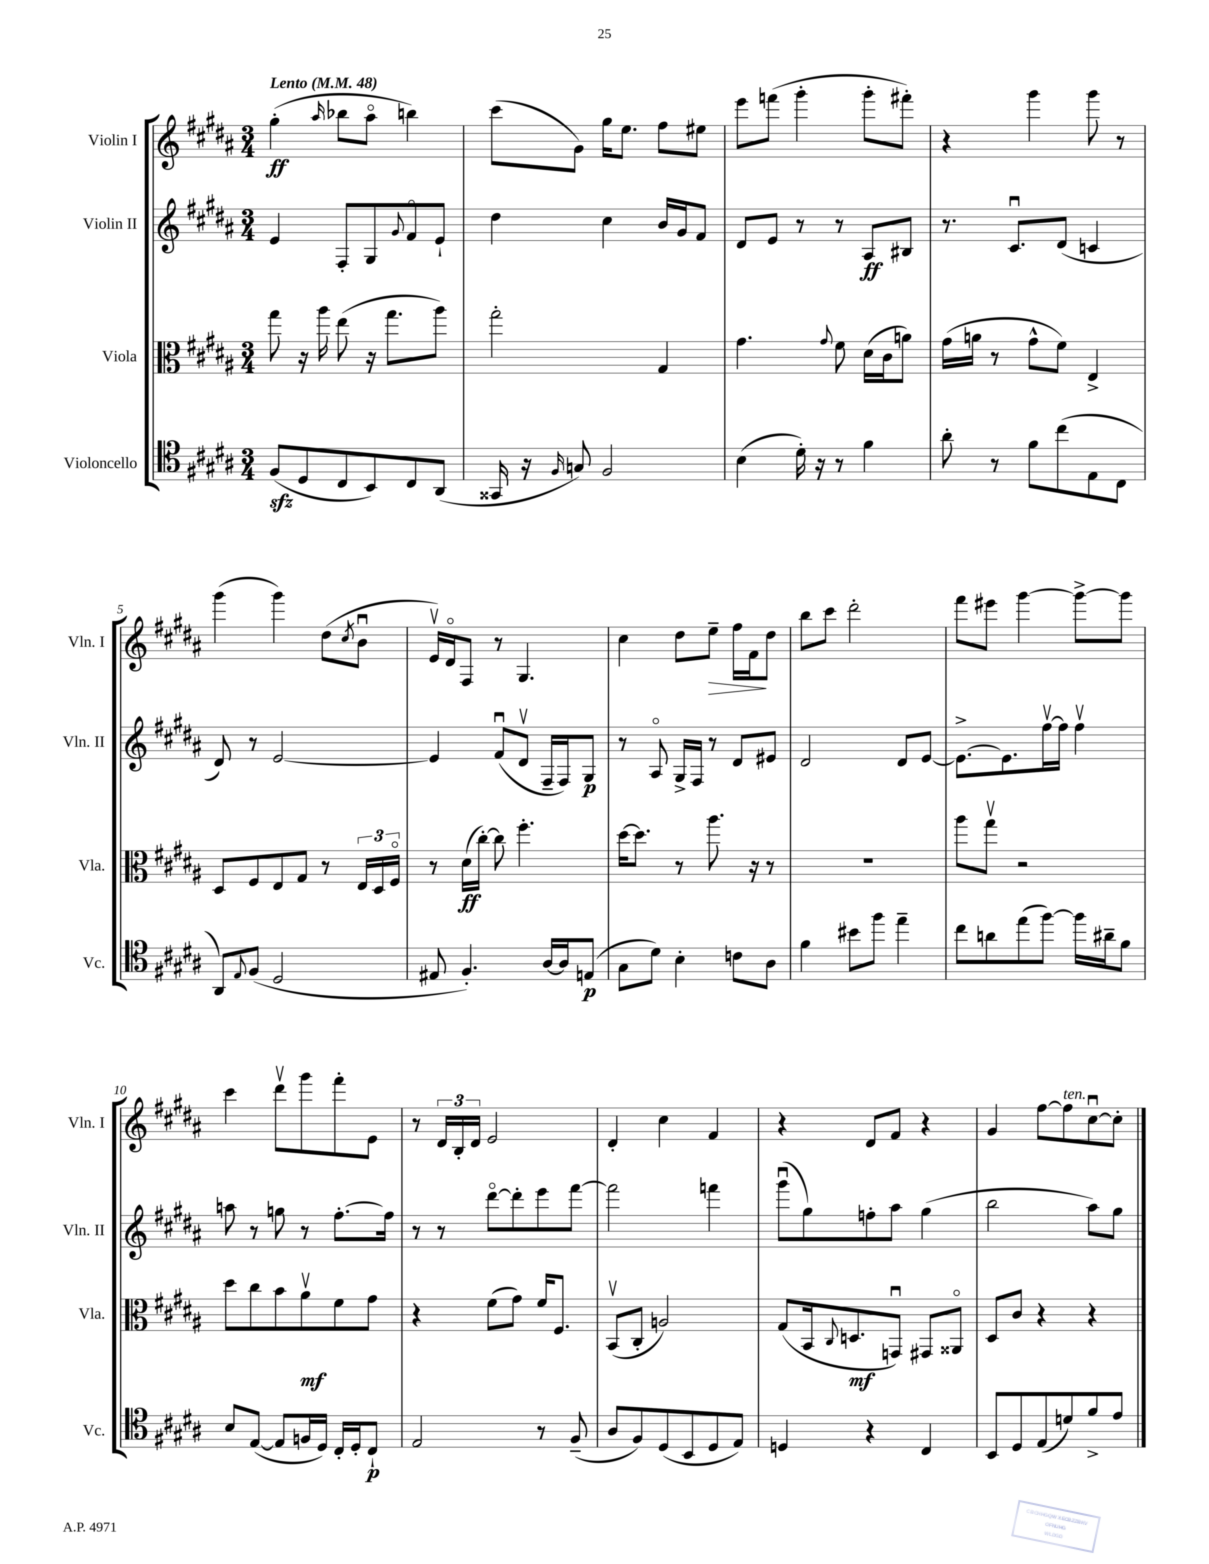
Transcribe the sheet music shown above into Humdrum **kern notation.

**kern	**dynam	**kern	**dynam	**kern	**dynam	**kern	**dynam
*part4	*part4	*part3	*part3	*part2	*part2	*part1	*part1
*staff4	*staff4	*staff3	*staff3	*staff2	*staff2	*staff1	*staff1
*I"Violoncello	*	*I"Viola	*	*I"Violin II	*	*I"Violin I	*
*I'Vc.	*	*I'Vla.	*	*I'Vln. II	*	*I'Vln. I	*
*clefC4	*	*clefC3	*	*clefG2	*	*clefG2	*
*k[f#c#g#d#a#]	*	*k[f#c#g#d#a#]	*	*k[f#c#g#d#a#]	*	*k[f#c#g#d#a#]	*
*M3/4	*	*M3/4	*	*M3/4	*	*M3/4	*
*MM48	*	*MM48	*	*MM48	*	*MM48	*
=1	=1	=1	=1	=1	=1	=1	=1
!	!	!	!	!	!	!LO:TX:a:B:t=Lento	!
(8F#zz/L	.	8gg#\	.	4e/	.	(4gg#'\	ff
8D#/	.	16r	.	.	.	.	.
.	.	16aa#\	.	.	.	.	.
.	.	.	.	.	.	16qqaa#/	.
8C#/	.	(8ee\	.	8F#'/L	.	8bb-X\L	.
8BB/)	.	16r	.	8G#/	.	8aa#\J	.
.	.	8.gg#\L	.	.	.	.	.
.	.	.	.	8qqg#/	.	.	.
8C#/	.	.	.	8f#/	.	4bbn\)	.
(8AA#/J	.	8aa#\J)	.	8e`/J	.	.	.
=2	=2	=2	=2	=2	=2	=2	=2
16GG##X/	.	2gg#'\	.	4dd#\	.	(8ccc#\L	.
16r	.	.	.	.	.	.	.
16qqF#/	.	.	.	.	.	.	.
8Gn/)	.	.	.	.	.	8g#\J)	.
2F#/	.	.	.	4cc#\	.	16gg#\KL	.
.	.	.	.	.	.	8.ee\J	.
.	.	4G#/	.	16b/LL	.	8ff#\L	.
.	.	.	.	16g#/J	.	.	.
.	.	.	.	8f#/J	.	8ee#X\J	.
=3	=3	=3	=3	=3	=3	=3	=3
(4B\	.	4.g#\	.	8d#/L	.	8eee\L	.
.	.	.	.	8e/J	.	(8fffn\J	.
16d#'\)	.	.	.	8r	.	4ggg#'\	.
16r	.	.	.	.	.	.	.
.	.	8qqg#/	.	.	.	.	.
8r	.	8f#\	.	8r	.	.	.
4f#\	.	(16d#\LL	.	8A#/L	ff	8ggg#'\L	.
.	.	16c#\J	.	.	.	.	.
.	.	8an\J)	.	8B#X/J	.	8fff#X'\J)	.
=4	=4	=4	=4	=4	=4	=4	=4
8a#'\	.	(16g#\LL	.	8.r	.	4r	.
.	.	16an\JJ	.	.	.	.	.
8r	.	8r	.	.	.	.	.
.	.	.	.	8.c#u/L	.	.	.
8f#\L	.	8g#^^\L	.	.	.	4ggg#\	.
(8cc#\	.	8f#\J)	.	(8d#/J	.	.	.
8E\	.	4E^/	.	4cn/	.	8ggg#\	.
8C#\J	.	.	.	.	.	8r	.
!!LO:LB:g=z
=5	=5	=5	=5	=5	=5	=5	=5
8AA#/L)	.	8D#/L	.	8d#/)	.	(4ggg#\	.
8qqE/	.	.	.	.	.	.	.
(8F#/J	.	8F#/	.	8r	.	.	.
2D#/	.	8E/	.	[2e/	.	4ggg#\)	.
.	.	8G#/J	.	.	.	.	.
.	.	8r	.	.	.	(8dd#\L	.
.	.	.	.	.	.	8qcc#/	.
.	.	24E/LL	.	.	.	8bu\J	.
.	.	24D#/	.	.	.	.	.
.	.	24F#/JJ	.	.	.	.	.
=6	=6	=6	=6	=6	=6	=6	=6
8E#X/	.	8r	.	4e/]	.	16ev/LL)	.
.	.	.	.	.	.	16d#/J	.
4.F#'/)	.	(16d#\LL	ff	.	.	8F#/J	.
.	.	[16cc#'\JJ)	.	.	.	.	.
.	.	8cc#\]	.	(8f#u/L	.	8r	.
.	.	4.ff#'\	.	8d#v/J	.	4.G#/	.
[16A#/LL	.	.	.	16F#~/LL	.	.	.
16A#/J]	.	.	.	16F#/J)	.	.	.
(8En/J	p	.	.	8G#/J	p	.	.
=7	=7	=7	=7	=7	=7	=7	=7
8G#\L	.	[16dd#\KL	.	8r	.	4cc#\	.
.	.	8.dd#\J]	.	.	.	.	.
8d#\J)	.	.	.	8A#/	.	.	.
4B'\	.	8r	.	16G#^/LL	.	8dd#\L	.
.	.	.	.	16F#/JJ	.	.	.
!	!	!	!	!	!	!	!LO:HP:b
.	.	8.aa#\	.	8r	.	8ee~\J	>
8cn\L	.	.	.	8d#/L	.	16ff#\LL	.
.	.	16r	.	.	.	16f#\J	.
8A#\J	.	8r	.	8e#X/J	.	8dd#\J	]
=8	=8	=8	=8	=8	=8	=8	=8
4f#\	.	2.r	.	2d#/	.	8bb\L	.
.	.	.	.	.	.	8ccc#\J	.
8b#X\L	.	.	.	.	.	2ddd#'\	.
8ff#\J	.	.	.	.	.	.	.
4ee~\	.	.	.	8d#/L	.	.	.
.	.	.	.	[8e/J	.	.	.
=9	=9	=9	=9	=9	=9	=9	=9
8cc#\L	.	8aa#\L	.	8.e^\L_	.	8fff#\L	.
8an\	.	8gg#v\J	.	.	.	8eee#X\J	.
.	.	.	.	8.e\]	.	.	.
(8ee\	.	2r	.	.	.	[4ggg#\	.
[8ff#\J)	.	.	.	[16ff#v\L	.	.	.
.	.	.	.	16ff#\JJ]	.	.	.
16ff#\LL]	.	.	.	4ff#v\	.	8ggg#^\L_	.
16a#X~\J	.	.	.	.	.	.	.
8f#\J	.	.	.	.	.	8ggg#\J]	.
!!LO:LB:g=z
=10	=10	=10	=10	=10	=10	=10	=10
8B/L	.	8dd#\L	.	8aan\	.	4ccc#\	.
([8E/J	.	8cc#\	.	8r	.	.	.
8E/L]	.	8b\	.	8ggn\	.	8ddd#v\L	.
16Fn/L	.	8a#v\	mf	8r	.	8ggg#\	.
16D#/JJ)	.	.	.	.	.	.	.
16C#'/LL	.	8f#\	.	[8.ff#'\L	.	8fff#'\	.
16D#'/J	.	.	.	.	.	.	.
8C#`/J	p	8g#\J	.	.	.	8e\J	.
.	.	.	.	16ff#\Jk]	.	.	.
=11	=11	=11	=11	=11	=11	=11	=11
2E/	.	4r	.	8r	.	8r	.
.	.	.	.	8r	.	24d#/LL	.
.	.	.	.	.	.	24B'/	.
.	.	.	.	.	.	24d#/JJ	.
.	.	(8f#\L	.	[8ddd#\L	.	2e/	.
.	.	8g#\J)	.	8ddd#'\]	.	.	.
8r	.	16f#/KL	.	8eee\	.	.	.
.	.	8.F#/J	.	.	.	.	.
(8F#~/	.	.	.	[8fff#\J	.	.	.
=12	=12	=12	=12	=12	=12	=12	=12
8A#/L	.	(8BBv/L	.	2fff#\]	.	4d#'/	.
8F#/)	.	8C#'/J	.	.	.	.	.
(8D#/	.	2An/)	.	.	.	4cc#\	.
8BB/	.	.	.	.	.	.	.
8D#/	.	.	.	4fffn\	.	4f#/	.
8E/J)	.	.	.	.	.	.	.
=13	=13	=13	=13	=13	=13	=13	=13
4Dn/	.	(8G#/L	.	(8ggg#u\L	.	4r	.
.	.	16BB/k	.	8gg#\)	.	.	.
.	.	8qqC#/	.	.	.	.	.
.	.	8.Dn/	mf	.	.	.	.
4r	.	.	.	8ffn'\	.	8d#/L	.
.	.	8GGnu/J)	.	8aa#\J	.	8f#/J	.
4C#/	.	8GG#X/L	.	(4gg#\	.	4r	.
.	.	8AA##X/J	.	.	.	.	.
=14	=14	=14	=14	=14	=14	=14	=14
8BB/L	.	8D#/L	.	2bb\	.	4g#/	.
8D#/	.	8c#/J	.	.	.	.	.
(8E/	.	4r	.	.	.	[8ff#\L	.
!	!	!	!	!	!	!LO:TX:a:i:t=ten.	!
8dn/)	.	.	.	.	.	8ff#\]	.
8f#^/	.	4r	.	8aa#\L)	.	[8cc#u\	.
8e/J	.	.	.	8gg#\J	.	8cc#'\J]	.
==	==	==	==	==	==	==	==
*-	*-	*-	*-	*-	*-	*-	*-
